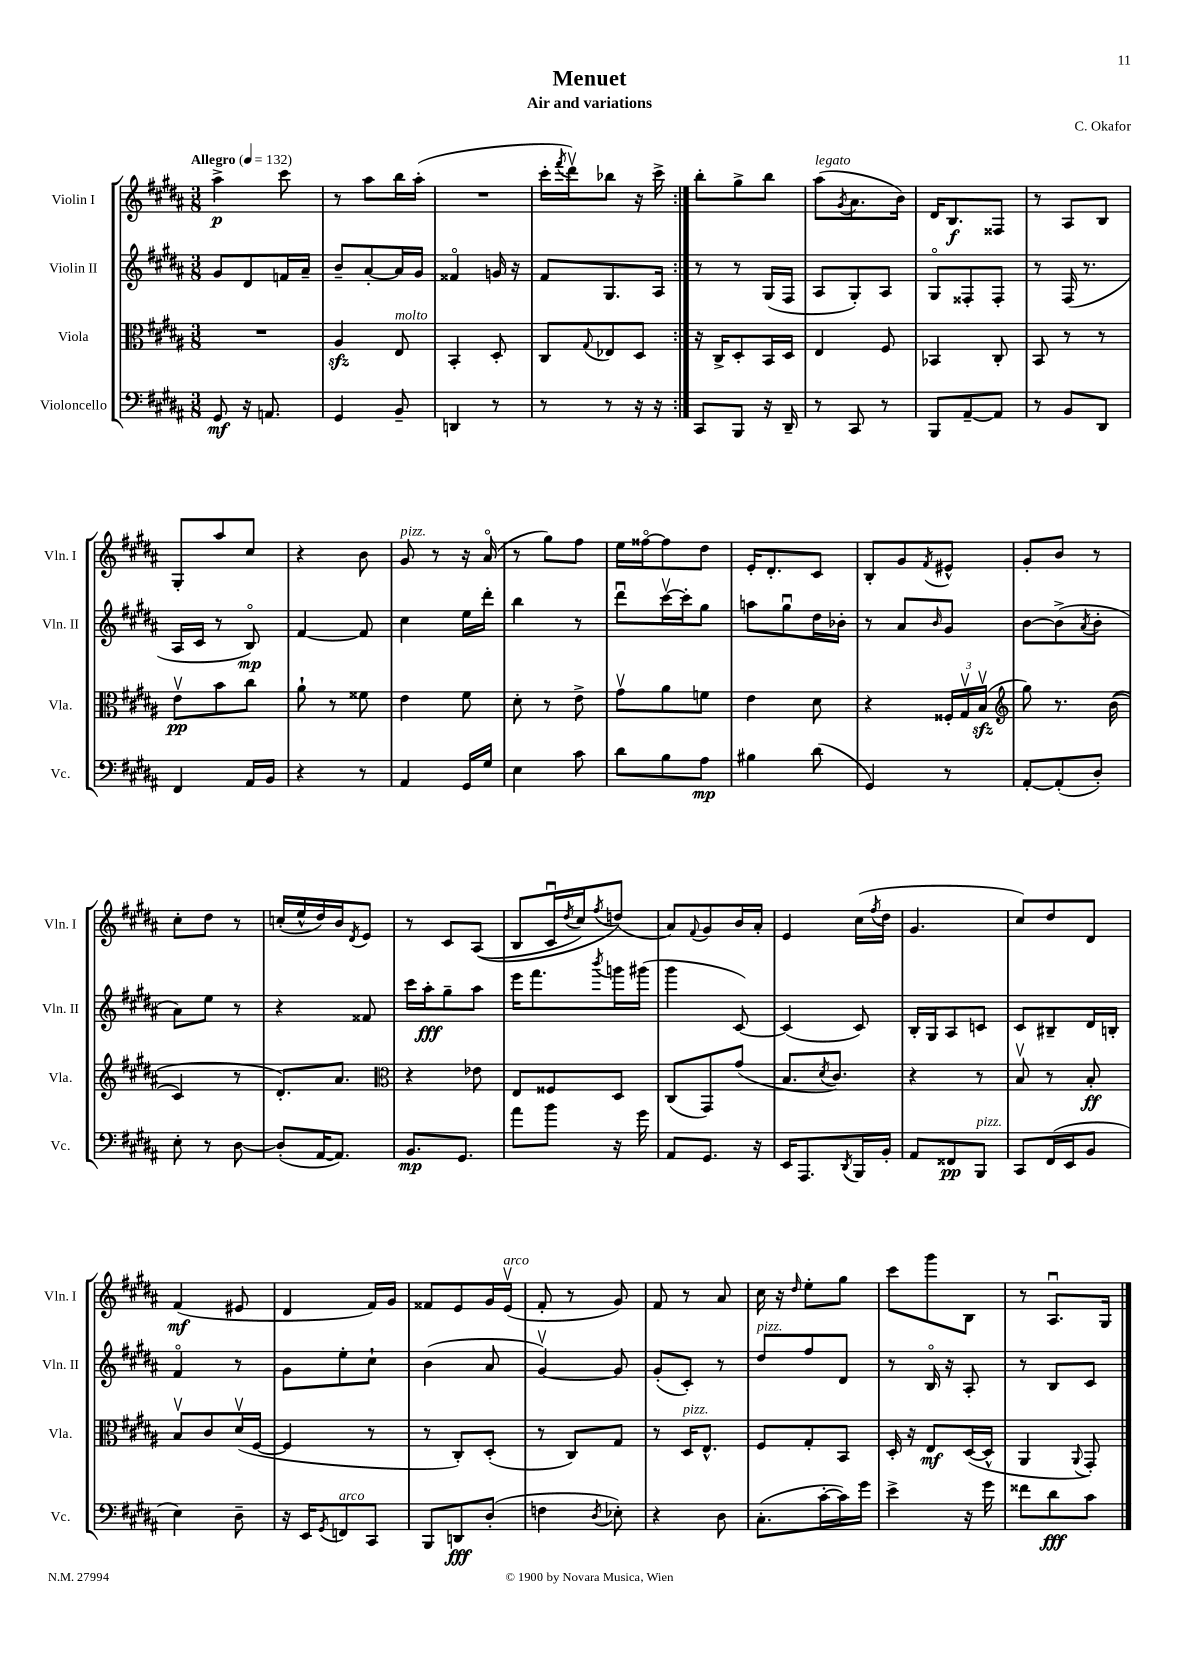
\header { title = "Menuet" composer = "C. Okafor" subtitle = "Air and variations" }
<<
\new StaffGroup <<
\new Staff = "s0" \with { instrumentName = "Violin I" shortInstrumentName = "Vln. I" } {
    \clef treble \key b \major \numericTimeSignature \time 3/8 \tempo "Allegro" 4 = 132
    \repeat volta 2 { ais''4->\p cis'''8 |
    r8 ais''8 b''16 ais''16-.( |
    R4. |
    cis'''16-. \acciaccatura { fis'''8 } dis'''16\upbow) bes''8 r16 cis'''16-> | }
    b''8-. gis''8-> b''8 |
    ais''8^\markup { \italic "legato" }( \acciaccatura { gis'8 } ais'8. b'16) |
    dis'16 b8.\f fisis8 |
    r8 ais8 b8 |
    gis8-. ais''8 cis''8 |
    r4 b'8 |
    gis'8^\markup { \italic "pizz." } r8 r16 ais'16\flageolet( |
    r8 gis''8) fis''8 |
    e''16 fisis''16~\flageolet fisis''8 dis''8 |
    e'16-. dis'8.-. cis'8 |
    b8-. gis'8 \acciaccatura { fis'8 } eis'8-^ |
    gis'8-. b'8 r8 |
    cis''8-. dis''8 r8 |
    c''16-.( e''16-^ dis''16) b'16 \acciaccatura { dis'8 } e'8 |
    r8 cis'8 ais8(\( |
    b8 cis'16\downbow \acciaccatura { dis''8 } cis''16) \acciaccatura { fis''8 } d''8(\) |
    ais'8) \appoggiatura { fis'8 } gis'8 b'16 ais'16-. |
    e'4 cis''16( \acciaccatura { fis''8 } dis''16 |
    gis'4. |
    cis''8) dis''8 dis'8 |
    fis'4\mf( eis'8 |
    dis'4 fis'16) gis'16 |
    fisis'8 e'8 gis'16 e'16\upbow^\markup { \italic "arco" }( |
    fis'8-. r8 gis'8) |
    fis'8 r8 ais'8 |
    cis''16 r16 \grace { dis''16 } e''8-. gis''8 |
    cis'''8 gis'''8 b8 |
    r8 ais8.\downbow gis16 \bar "|." |
}
\new Staff = "s1" \with { instrumentName = "Violin II" shortInstrumentName = "Vln. II" } {
    \clef treble \key b \major \numericTimeSignature \time 3/8
    \repeat volta 2 { gis'8 dis'8 f'16 ais'16-- |
    b'8-- ais'8~-. ais'16 gis'16 |
    fisis'4\flageolet g'16 r16 |
    fis'8 gis8. ais16 | }
    r8 r8 gis16( fis16 |
    ais8 gis8-.) ais8 |
    gis8\flageolet fisis8-. fisis8-. |
    r8 fis16( r8. |
    ais16 cis'16 r8 b8\flageolet\mp) |
    fis'4~ fis'8 |
    cis''4 e''16 dis'''16-. |
    b''4 r8 |
    dis'''8\downbow cis'''16~\upbow cis'''16-. gis''8 |
    a''8 gis''8\downbow dis''16 bes'16-. |
    r8 ais'8 \grace { b'16 } gis'8 |
    b'8~ b'8->( \acciaccatura { ais'8 } b'8-. |
    ais'8) e''8 r8 |
    r4 fisis'8 |
    cis'''16 ais''16-.\fff gis''8-- ais''8 |
    e'''16 fis'''8. \acciaccatura { b'''8 } g'''16 gis'''16( |
    gis'''4 cis'8~) |
    cis'4( cis'8) |
    b16-. gis16 ais8 c'8 |
    cis'8 bis8-- dis'16 b16-. |
    fis'4\flageolet r8 |
    gis'8 e''8-. cis''8-! |
    b'4( ais'8 |
    gis'4~\upbow) gis'8 |
    gis'8-.( cis'8-.) r8 |
    dis''8^\markup { \italic "pizz." } fis''8 dis'8 |
    r8 b16\flageolet r16 ais8-. |
    r8 b8 cis'8 \bar "|." |
}
\new Staff = "s2" \with { instrumentName = "Viola" shortInstrumentName = "Vla." } {
    \clef alto \key b \major \numericTimeSignature \time 3/8
    \repeat volta 2 { R4. |
    ais4\sfz e8^\markup { \italic "molto" } |
    b,4-. dis8-. |
    cis8 \appoggiatura { gis8 } ees8 dis8 | }
    r16 cis16-> dis8-. b,16 dis16 |
    e4 fis8 |
    bes,4 cis8-. |
    b,8 r8 r8 |
    e'8\upbow\pp b'8 cis''8 |
    ais'8-! r8 fisis'8 |
    e'4 fis'8 |
    dis'8-. r8 e'8-> |
    gis'8\upbow ais'8 f'8 |
    e'4 dis'8 |
    r4 \tuplet 3/2 { fisis16-. gis16\upbow b16\upbow\sfz( } |
    \clef treble gis''8) r8. b'16(\( |
    cis'4) r8 |
    dis'8.-.\) ais'8. |
    \clef alto r4 ees'8 |
    e8 fisis8 dis8 |
    cis8( gis,8) gis'8( |
    b8. \acciaccatura { dis'8 } cis'8.) |
    r4 r8 |
    b8\upbow r8 b8-.\ff |
    b8\upbow cis'8 dis'16\upbow( fis16~ |
    fis4 r8 |
    r8 cis8-.) dis8-.( |
    r8 cis8) gis8 |
    r8 dis16^\markup { \italic "pizz." } e8.-^ |
    fis8 gis8-. b,8 |
    dis16-. r16 e8\mf dis16~( dis16-^ |
    ais,4 \appoggiatura { ais,8 } gis,8-.) \bar "|." |
}
\new Staff = "s3" \with { instrumentName = "Violoncello" shortInstrumentName = "Vc." } {
    \clef bass \key b \major \numericTimeSignature \time 3/8
    \repeat volta 2 { gis,8\mf r16 a,8. |
    gis,4 b,8-- |
    d,4 r8 |
    r8 r8 r16 r16 | }
    cis,8 b,,8 r16 dis,16-- |
    r8 cis,8 r8 |
    b,,8 ais,8~-- ais,8 |
    r8 b,8 dis,8 |
    fis,4 ais,16 b,16 |
    r4 r8 |
    ais,4 gis,16 gis16 |
    e4 cis'8 |
    dis'8 b8 ais8\mp |
    bis4 dis'8( |
    gis,4) r8 |
    ais,8~-. ais,8-.( dis8-.) |
    e8-. r8 dis8~ |
    dis8-.( ais,16~ ais,8.) |
    b,8.\mp gis,8. |
    ais'8 b'8 r16 gis'16 |
    ais,8 gis,8. r16 |
    e,16 ais,,8. \acciaccatura { dis,8 } b,,16 b,16-. |
    ais,8 fisis,8\pp b,,8^\markup { \italic "pizz." } |
    cis,8 fis,16( e,16 b,8 |
    e4) dis8-- |
    r16 e,16 \acciaccatura { gis,8 } f,8^\markup { \italic "arco" } cis,8 |
    b,,8 d,8\fff dis8-.( |
    f4 \acciaccatura { dis8 } ees8-.) |
    r4 dis8 |
    cis8.-.( cis'16~-. cis'16) gis'16 |
    e'4-> r16 gis'16 |
    fisis'8 dis'8\fff cis'8 \bar "|." |
}
>>
>>
\layout { \context { \Score \remove "Bar_number_engraver" } }
